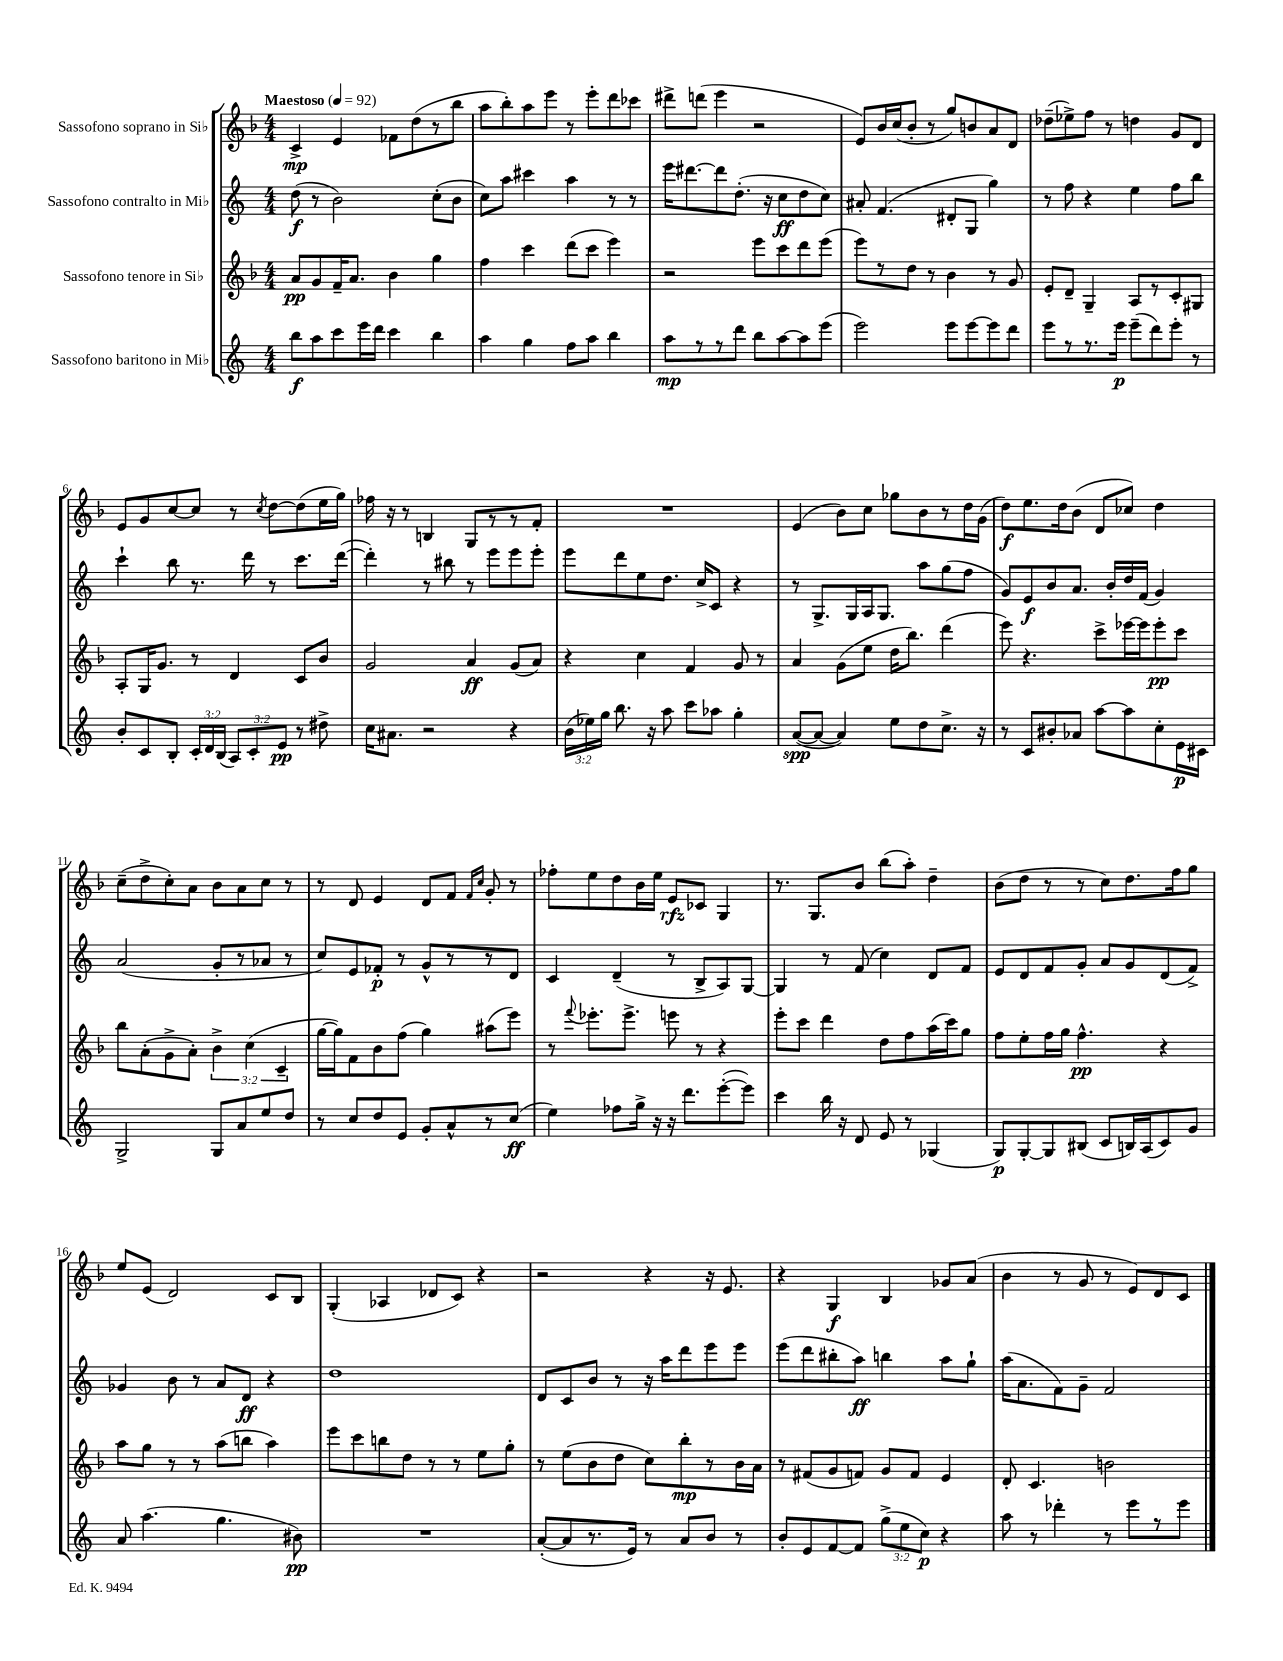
<<
\new StaffGroup <<
\new Staff = "s0" \with { instrumentName = "Sassofono soprano in Sib" } {
    \clef treble \key f \major \numericTimeSignature \time 4/4 \tempo "Maestoso" 4 = 92
    \autoBeamOff c'4->\mp e'4 fes'8[ d''8( r8 bes''8] |
    a''8[ bes''8-.) a''8 e'''8] r8 e'''8[-. d'''8 ces'''8] |
    dis'''8[-> d'''8]( e'''4 r2 |
    e'8[) bes'16 c''16( bes'8]-. r8 g''8[) b'8 a'8 d'8] |
    des''8[--( ees''8->) f''8] r8 d''4 g'8[ d'8] |
    e'8[ g'8 c''8~ c''8] r8 \acciaccatura { c''8 } d''8[~ d''8( e''16 g''16]) |
    fes''16 r16 r8 b4 g8[ r8 r8 f'8]-. |
    R1 |
    e'4( bes'8[) c''8] ges''8[ bes'8 r8 d''16 g'16]( |
    d''8[\f) e''8. d''16 bes'8]( d'8[ ces''8]) d''4 |
    c''8[--( d''8-> c''8-.) a'8] bes'8[ a'8 c''8] r8 |
    r8 d'8 e'4 d'8[ f'8] \grace { f'16[ c''16] } g'8-. r8 |
    fes''8[-. e''8 d''8 bes'16 e''16] e'8[\rfz ces'8] g4 |
    r8. g8.[ bes'8] bes''8[( a''8]-.) d''4-- |
    bes'8[( d''8] r8 r8 c''8[) d''8. f''16 g''8] |
    e''8[ e'8]( d'2) c'8[ bes8] |
    g4-.( aes4 des'8[ c'8]) r4 |
    r2 r4 r16 e'8. |
    r4 g4\f bes4 ges'8[ a'8]( |
    bes'4 r8 g'8 r8 e'8[) d'8 c'8] \bar "|." |
}
\new Staff = "s1" \with { instrumentName = "Sassofono contralto in Mib" } {
    \clef treble \key c \major \numericTimeSignature \time 4/4
    \autoBeamOff d''8\f( r8 b'2) c''8[-.( b'8] |
    c''8[) a''8] cis'''4 a''4 r8 r8 |
    e'''16[ dis'''8.~ dis'''8 d''8.]-.( r16 c''8[\ff d''8 c''8]) |
    ais'8-. f'4.( dis'8[-. g8] g''4) |
    r8 f''8 r4 e''4 f''8[ b''8] |
    c'''4-! b''8 r8. d'''16 r8 c'''8.[ d'''16]~( |
    d'''4-.) r8 bis''8 r8 e'''8[ e'''8 e'''8]-. |
    e'''8[ d'''8 e''8 d''8.] c''16[-> c'8] r4 |
    r8 g8.[-> g16 a16 g8.] a''8[ g''8( f''8] |
    g'8[) e'8\f b'8 a'8.] b'16[-. d''16 f'16]( g'4) |
    a'2( g'8[-. r8 aes'8] r8 |
    c''8[) e'8 fes'8]-.\p r8 g'8[-^ r8 r8 d'8] |
    c'4 d'4--( r8 b8[-> a8) g8]~ |
    g4 r8 f'8( c''4) d'8[ f'8] |
    e'8[ d'8 f'8 g'8]-. a'8[ g'8 d'8( f'8]->) |
    ges'4 b'8 r8 a'8[ d'8]\ff r4 |
    d''1 |
    d'8[ c'8 b'8] r8 r16 a''16[ d'''8 e'''8 e'''8] |
    e'''8[( d'''8 bis''8-. a''8]\ff) b''4 a''8[ g''8]-! |
    a''16[( a'8. f'8) g'8]-- f'2 \bar "|." |
}
\new Staff = "s2" \with { instrumentName = "Sassofono tenore in Sib" } {
    \clef treble \key f \major \numericTimeSignature \time 4/4 \override Staff.TupletNumber.text = #tuplet-number::calc-fraction-text
    \autoBeamOff a'8[\pp g'8 f'16-- a'8.] bes'4 g''4 |
    f''4 c'''4 d'''8[( c'''8] e'''4) |
    r2 e'''8[ c'''8 d'''8 e'''8]( |
    e'''8[) r8 d''8] r8 bes'4 r8 g'8 |
    e'8[-. d'8]-- g4-- a8[ r8 c'8-. gis8] |
    a8[-. g16 g'8.] r8 d'4 c'8[ bes'8] |
    g'2 a'4\ff g'8[( a'8]) |
    r4 c''4 f'4 g'8 r8 |
    a'4 g'8[( e''8] d''16[ bes''8.]) d'''4( |
    e'''8) r4. c'''8[-> ees'''16~ ees'''16 ees'''8-.\pp c'''8] |
    bes''8[ a'8-.( g'8-> a'8]-.) \tuplet 3/2 { bes'4-> c''4( c'4-- } |
    g''16[~ g''16) f'8 bes'8 f''8]( g''4) ais''8[( e'''8]) |
    r8 \appoggiatura { f'''8 } ees'''8.[-. ees'''8.]-> e'''8 r8 r4 |
    e'''8[-. c'''8] d'''4 d''8[ f''8 a''16( c'''16) g''8] |
    f''8[ e''8-. f''16 g''16] f''4.-^\pp r4 |
    a''8[ g''8] r8 r8 a''8[( b''8] a''4) |
    e'''8[ c'''8 b''8 d''8] r8 r8 e''8[ g''8]-. |
    r8 e''8[( bes'8 d''8] c''8[) bes''8-.\mp r8 bes'16 a'16] |
    r8 fis'8[( g'8 f'8]) g'8[ f'8] e'4 |
    d'8-. c'4. b'2 \bar "|." |
}
\new Staff = "s3" \with { instrumentName = "Sassofono baritono in Mib" } {
    \clef treble \key c \major \numericTimeSignature \time 4/4 \override Staff.TupletNumber.text = #tuplet-number::calc-fraction-text
    \autoBeamOff b''8[\f a''8 c'''8 e'''16 d'''16] c'''4 b''4 |
    a''4 g''4 f''8[ a''8] b''4 |
    a''8[\mp r8 r8 d'''8] b''8[ a''8~ a''8 e'''8]( |
    e'''2) e'''8[ e'''8~ e'''8 d'''8] |
    e'''8[ r8 r8. e'''16]\p e'''8[--( d'''8) e'''8]-. r8 |
    b'8[-. c'8 b8]-. \tuplet 3/2 { c'16[-. d'16 b16]( } \tuplet 3/2 { a8[) c'8-. e'8]\pp } r8 dis''8-> |
    c''16[ ais'8.] r2 r4 |
    \tuplet 3/2 { b'16[( ees''16) g''16] } b''8. r16 a''8 c'''8[ aes''8] g''4-. |
    a'8[~\spp( a'8]~ a'4) e''8[ d''8 c''8.]-> r16 |
    r8 c'8[ bis'8-. aes'8] a''8[~ a''8 c''8-. e'16\p cis'16] |
    g2-> g8[ a'8 e''8 d''8] |
    r8 c''8[ d''8 e'8] g'8[-. a'8-^ r8 c''8]\ff( |
    e''4) fes''8[ g''16]-> r16 r16 d'''8.[ e'''8~-.( e'''8]) |
    c'''4 b''16 r16 d'8 e'8 r8 ges4( |
    g8[\p) g8~-. g8 bis8]( c'8[ b16) a16( c'8) g'8] |
    a'8 a''4.( g''4. bis'8\pp) |
    R1 |
    a'8[~-.( a'8 r8. e'16]) r8 a'8[ b'8] r8 |
    b'8[-. e'8 f'8~ f'8] \tuplet 3/2 { g''8[->( e''8 c''8]\p) } r4 |
    a''8 r8 des'''4-. r8 e'''8[ r8 e'''8] \bar "|." |
}
>>
>>
